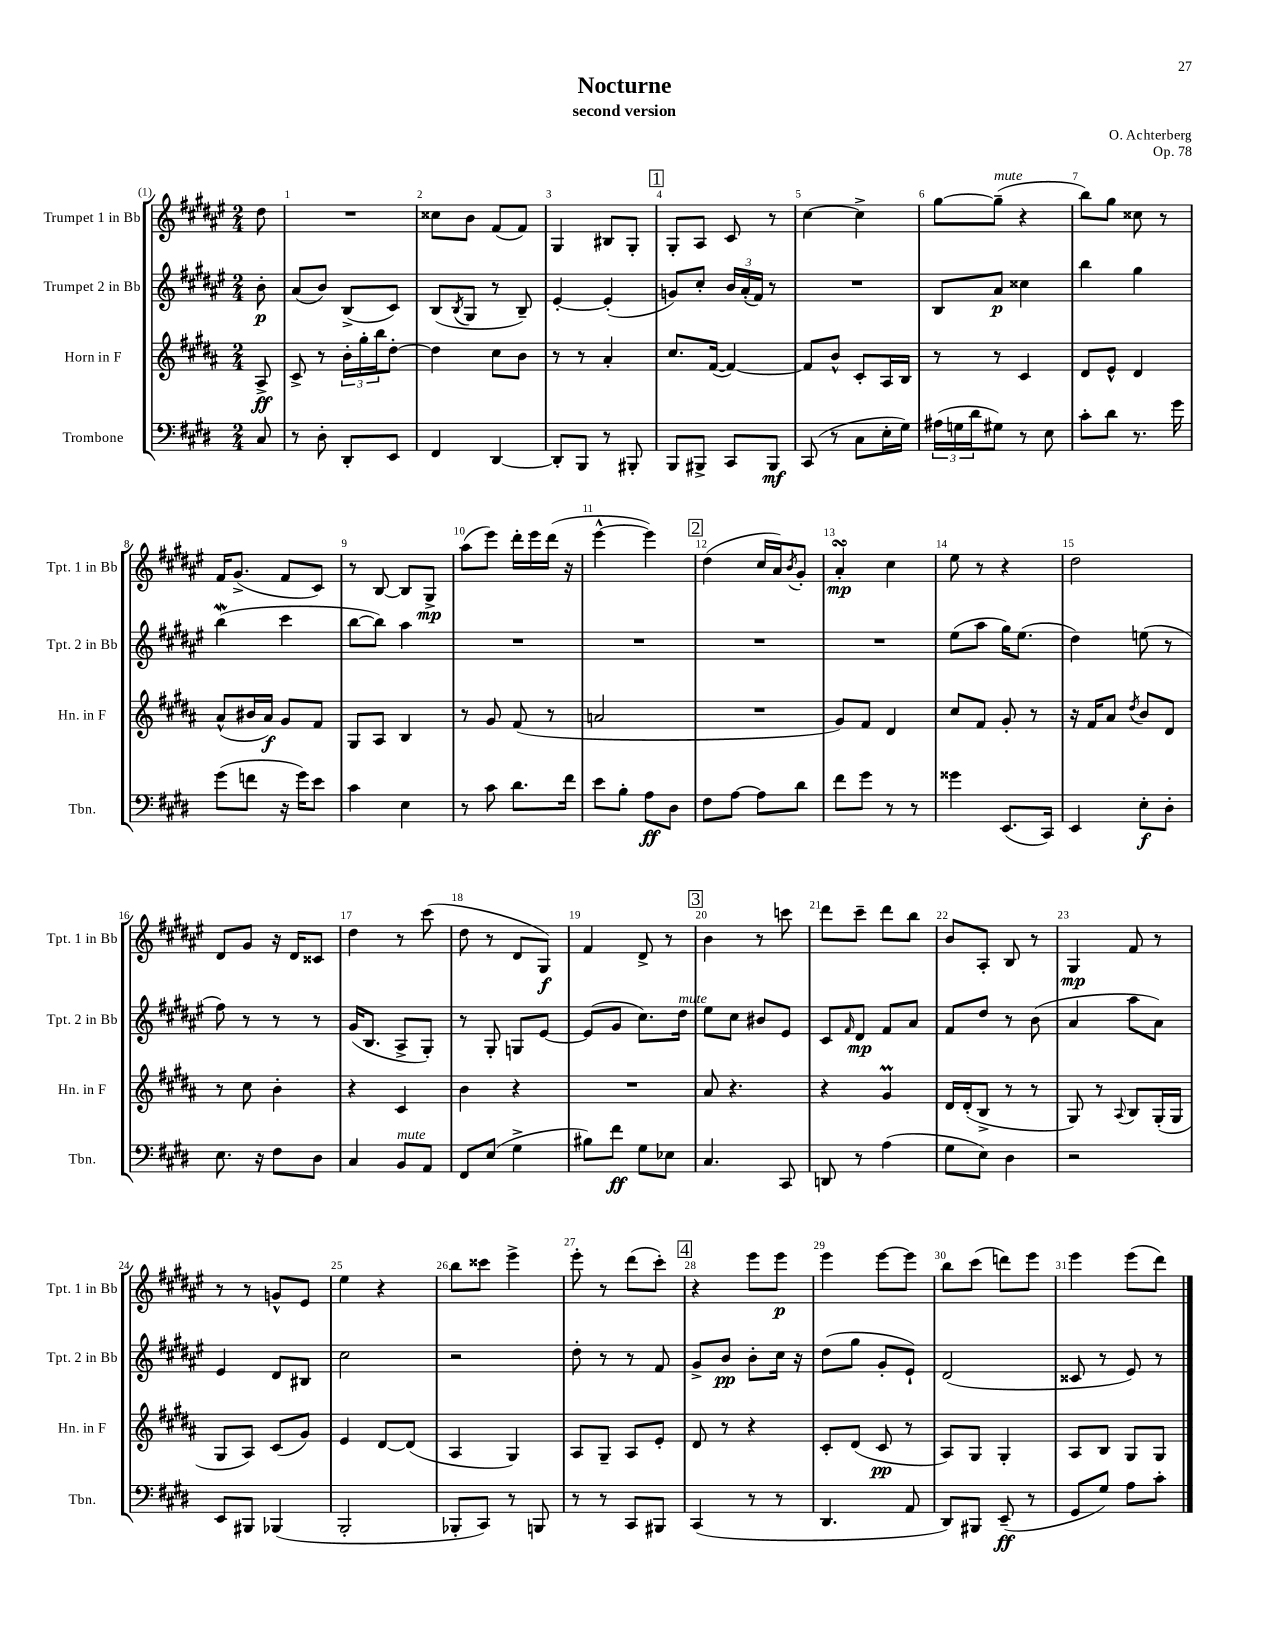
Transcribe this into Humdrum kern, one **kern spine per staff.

**kern	**kern	**kern	**kern
*staff4	*staff3	*staff2	*staff1
*clefF4	*clefG2	*clefG2	*clefG2
*k[f#c#g#d#]	*k[f#c#g#d#a#]	*k[f#c#g#d#a#e#]	*k[f#c#g#d#a#e#]
*M2/4	*M2/4	*M2/4	*M2/4
8C#/	8A#^/	8b'\	8dd#\
=	=	=	=
8r	8c#^/	(8a#/L	2r
8D#'\	8r	8b/J)	.
8DD#'/L	24b'\LL	(8B^/L	.
.	24gg#'\	.	.
.	24bb\J	.	.
8EE/J	[8dd#'\J	8c#/J)	.
=	=	=	=
4FF#/	4dd#\]	(8B/L	8cc##\L
.	.	8qB/	.
.	.	8G#/J	8b\J
[4DD#/	8cc#\L	8r	(8f#/L
.	8b\J	8B~/)	8f#/J)
=	=	=	=
8DD#'/]L	8r	[4e#'/	4G#/
8BBB/J	8r	.	.
8r	4a#'/	(4e#'/]	8B#/L
8BBB#'/	.	.	8G#'/J
=	=	=	=
8BBB/L	8.cc#/L	8g/L)	8G#'/L
8BBB#^/J	.	8cc#'/J	8A#/J
.	([16f#/Jk	.	.
8CC#/L	4f#/_)	24b/LL	8c#/
.	.	(24a#'/	.
.	.	24f#/JJ)	.
8BBB#/J	.	8r	8r
=	=	=	=
(8CC#/	8f#/]L	2r	[4cc#\
8r	8b^^/J	.	.
8C#\L	8c#'/L	.	4cc#^\]
16E'\L	16A#/L	.	.
16G#\JJ)	16B/JJ	.	.
=	=	=	=
(24A#\LL	8r	8B/L	[8gg#\L
24G\	.	.	.
24d#\J	.	.	.
8G#\J)	8r	8a#/J	(8gg#~\]J
8r	4c#/	4cc##\	4r
8E\	.	.	.
=	=	=	=
8c#'\L	8d#/L	4bb\	8bb\L)
8d#\J	8e^^/J	.	8gg#\J
8.r	4d#/	4gg#\	8cc##\
.	.	.	8r
16g#\	.	.	.
=	=	=	=
(8g#\L	(8a#^^/L	(4bb\	16f#/LK
.	.	.	(8.g#^/J
8f\J	16b#/L	.	.
.	16a#/JJ)	.	.
16r	8g#/L	4ccc#\	8f#/L
16g#\LK)	.	.	.
8e\J	8f#/J	.	8c#/J)
=	=	=	=
4c#\	8G#/L	[8bb\L	8r
.	8A#/J	8bb\]J)	[8B/
4E\	4B/	4aa#\	8B/]L
.	.	.	8G#^/J
=	=	=	=
8r	8r	2r	(8aa#\L
8c#\	8g#/	.	8eee#\J)
8.d#\L	(8f#/	.	16ddd#'\LL
.	.	.	16eee#\
.	8r	.	(16ddd#\JJ
16f#\Jk	.	.	16r
=	=	=	=
8e\L	2a/	2r	[4eee#^^\
8B'\J	.	.	.
8A\L	.	.	4eee#\])
8D#\J	.	.	.
=	=	=	=
8F#\L	2r	2r	(4dd#\
[8A\J	.	.	.
8A\]L	.	.	16cc#/LL
.	.	.	16a#/J)
.	.	.	8qb/
8d#\J	.	.	8g#'/J
=	=	=	=
8f#\L	8g#/L)	2r	4a#'/
8g#\J	8f#/J	.	.
8r	4d#/	.	4cc#\
8r	.	.	.
=	=	=	=
4g##\	8cc#/L	(8ee#\L	8ee#\
.	8f#/J	8aa#\J	8r
(8.EE/L	8g#'/	16gg#\LK)	4r
.	.	(8.ee#\J	.
.	8r	.	.
16CC#/Jk)	.	.	.
=	=	=	=
4EE/	16r	4dd#\)	2dd#\
.	16f#/LK	.	.
.	8a#/J	.	.
.	8qdd#/	.	.
8E'\L	8b/L	(8ee\	.
8D#'\J	8d#/J	8r	.
=	=	=	=
8.E\	8r	8ff#\)	8d#/L
.	8cc#\	8r	8g#/J
16r	.	.	.
8F#\L	4b'\	8r	16r
.	.	.	16d#/LK
8D#\J	.	8r	8c##/J
=	=	=	=
4C#/	4r	(16g#/LK	4dd#\
.	.	8.B/J	.
8BB/L	4c#/	8A#^/L	8r
8AA/J	.	8G#'/J)	(8ccc#\
=	=	=	=
8FF#/L	4b\	8r	8dd#\
(8E/J	.	8G#'/	8r
4G#^\	4r	8G/L	8d#/L
.	.	[8e#/J	8G#/J)
=	=	=	=
8B#\L)	2r	(8e#/]L	4f#/
8f#\J	.	8g#/J	.
8G#\L	.	8.cc#\L)	8d#^/
8E-\J	.	.	8r
.	.	16dd#\Jk	.
=	=	=	=
4.C#/	8a#/	8ee#\L	4b\
.	4.r	8cc#\J	.
.	.	8b#/L	8r
8CC#/	.	8e#/J	8ccc\
=	=	=	=
8DD/	4r	8c#/L	8ddd#\L
.	.	16qqf#/	.
8r	.	8d#/J	8ccc#~\J
(4A\	4g#/	8f#/L	8ddd#\L
.	.	8a#/J	8bb\J
=	=	=	=
8G#\L	16d#/LL	8f#/L	8b/L
.	(16d#'/J	.	.
8E\J)	8B^/J	8dd#/J	8A#'/J
4D#\	8r	8r	8B/
.	8r	(8b\	8r
=	=	=	=
2r	8G#/)	4a#/	4G#/
.	8r	.	.
.	8qqA#/	.	.
.	8B/L	8aa#\L	8f#/
.	(16G#'/L	8a#\J)	8r
.	16G#/JJ	.	.
=	=	=	=
8EE/L	8G#/L	4e#/	8r
8BBB#/J	8A#/J)	.	8r
(4BBB-/	(8c#/L	8d#/L	8g^^/L
.	8g#/J)	8B#/J	8e#/J
=	=	=	=
2BBB'/	4e/	2cc#\	4ee#\
.	[8d#/L	.	4r
.	(8d#/]J	.	.
=	=	=	=
8BBB-'/L	4A#/	2r	8bb\L
8CC#/J)	.	.	8ccc##\J
8r	4G#/)	.	4eee#^\
8BBB/	.	.	.
=	=	=	=
8r	8A#/L	8dd#'\	8eee#'\
8r	8G#~/J	8r	8r
8CC#/L	8A#/L	8r	(8ddd#\L
8BBB#/J	8e'/J	8f#/	8ccc#'\J)
=	=	=	=
(4CC#/	8d#/	8g#^/L	4r
.	8r	8b/J	.
8r	4r	8b'\L	8eee#\L
8r	.	16cc#\Jk	8eee#\J
.	.	16r	.
=	=	=	=
4.DD#/	8c#'/L	(8dd#\L	4eee#\
.	(8d#/J	8gg#\J	.
.	8c#/	8g#'/L	[8eee#\L
8AA/	8r	8e#`/J)	8eee#\]J
=	=	=	=
8DD#/L)	8A#/L)	(2d#/	8bb\L
8BBB#/J	8G#/J	.	(8ccc#\J
(8EE~/	4G#'/	.	8ddd\L)
8r	.	.	8eee#\J
=	=	=	=
8GG#/L	8A#/L	8c##/	4eee#\
8G#/J)	8B/J	8r	.
8A\L	8G#/L	8e#/)	(8eee#\L
8c#'\J	8G#/J	8r	8ddd#\J)
==	==	==	==
*-	*-	*-	*-
